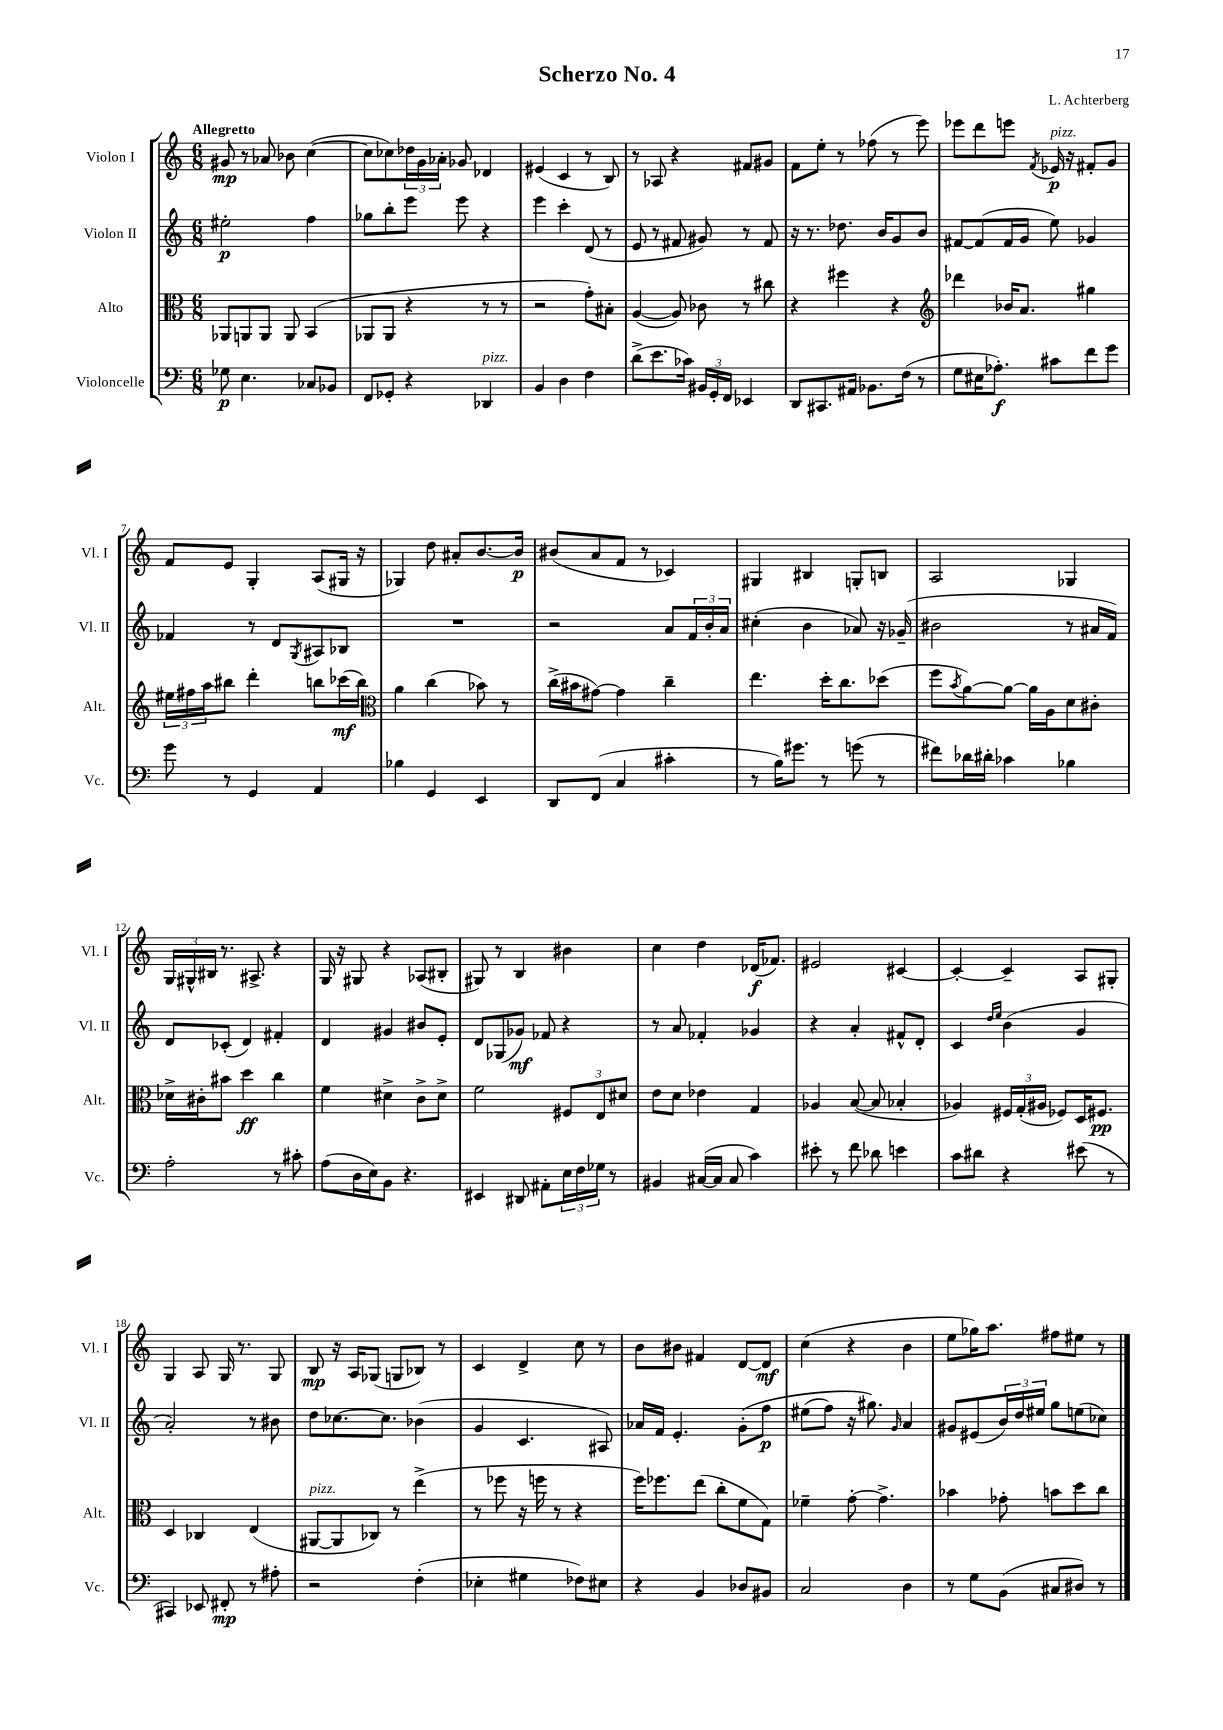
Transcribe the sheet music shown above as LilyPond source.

\header { title = "Scherzo No. 4" composer = "L. Achterberg" }
<<
\new StaffGroup <<
\new Staff = "s0" \with { instrumentName = "Violon I" shortInstrumentName = "Vl. I" } {
    \clef treble \key c \major \numericTimeSignature \time 6/8 \tempo "Allegretto"
    gis'8\mp r8 aes'8 bes'8 c''4~( |
    c''8 ces''8) \tuplet 3/2 { des''16 g'16 aes'16-. } ges'8 des'4 |
    eis'4( c'4 r8 b8) |
    r8 aes8 r4 fis'8 gis'8 |
    f'8 e''8-. r8 fes''8( r8 e'''8) |
    ees'''8 d'''8 e'''8 \acciaccatura { f'8 } ees'16\p^\markup { \italic "pizz." } r16 fis'8-. g'8 |
    f'8 e'8 g4-. a8( gis16 r16 |
    ges4) d''8 ais'8-. b'8.~ b'16\p |
    bis'8( a'8 f'8 r8 ces'4) |
    gis4 bis4 g8-. b8 |
    a2 ges4 |
    \tuplet 3/2 { g16 gis16-^ bis16 } r8. ais8.-> r4 |
    g16 r16 gis8 r4 aes8( bis8-. |
    gis8) r8 b4 bis'4 |
    c''4 d''4 des'16\f( fes'8.) |
    eis'2 cis'4~ |
    cis'4~-. cis'4-- a8 gis8-. |
    g4 a8 g16 r8. g8 |
    b8\mp r16 a16 ges8( g8 bes8) r8 |
    c'4 d'4-> c''8 r8 |
    b'8 bis'8 fis'4 d'8~ d'8\mf |
    c''4( r4 b'4 |
    e''8 ges''16) a''8. fis''8 eis''8 r8 \bar "|." |
}
\new Staff = "s1" \with { instrumentName = "Violon II" shortInstrumentName = "Vl. II" } {
    \clef treble \key c \major \numericTimeSignature \time 6/8
    eis''2-.\p f''4 |
    ges''8 b''8-. e'''8 e'''8 r4 |
    e'''4 c'''4-. d'8( r8 |
    e'8 r8 fis'8 gis'8) r8 fis'8 |
    r16 r8. des''8. b'16 g'8 b'8 |
    fis'8~ fis'8( fis'16 g'16 e''8) ges'4 |
    fes'4 r8 d'8 \acciaccatura { g8 } ais8 bes8 |
    R2. |
    r2 a'8 \tuplet 3/2 { f'16 b'16-. a'16 } |
    cis''4-.( b'4 aes'8) r16 ges'16--( |
    bis'2 r8 ais'16 f'16) |
    d'8 ces'8-.( d'4) fis'4-. |
    d'4 gis'4 bis'8 e'8-. |
    d'8 ges8( ges'8\mf) fes'8 r4 |
    r8 a'8 fes'4-. ges'4 |
    r4 a'4-. fis'8-^ d'8-. |
    c'4 \grace { d''16 e''16 } b'4( g'4 |
    a'2-.) r8 bis'8 |
    d''8 ces''8.~ ces''8. bes'4( |
    g'4 c'4. ais8) |
    aes'16 f'16 e'4.-. g'8-.\( f''8\p |
    eis''8( f''8) r16 gis''8.\) \grace { g'16 } a'4 |
    gis'8 eis'8( \tuplet 3/2 { b'16) d''16 eis''16 } g''8 e''8( ces''8) \bar "|." |
}
\new Staff = "s2" \with { instrumentName = "Alto" shortInstrumentName = "Alt." } {
    \clef alto \key c \major \numericTimeSignature \time 6/8
    aes,8 a,8 a,8 a,8 b,4( |
    aes,8 aes,8 r4 r8 r8 |
    r2 g'8-.) bis8-. |
    a4~( a8) ces'8 r8 cis''8 |
    r4 fis''4 r4 |
    \clef treble des'''4 bes'16 a'8. gis''4 |
    \tuplet 3/2 { eis''16 fis''16 a''16 } bis''8 d'''4-. b''8 ces'''16\mf( b''16) |
    \clef alto a'4 c''4( bes'8) r8 |
    c''16->( bis'16 gis'8~) gis'4 c''4-- |
    e''4. d''16-. c''8. des''8( |
    f''8 \acciaccatura { b'8 } a'8~) a'8~ a'16 a16 d'8 cis'8-. |
    des'16-> cis'16-. bis'8 d''4\ff c''4 |
    f'4 dis'4-> c'8-> dis'8-> |
    f'2 \tuplet 3/2 { fis8 e8 dis'8 } |
    e'8 d'8 ees'4 g4 |
    aes4 b8~( b8 bes4-. |
    aes4) \tuplet 3/2 { fis16 g16-.( ais16 } fes8) d16 fis8.\pp |
    d4 ces4 e4( |
    ais,8~^\markup { \italic "pizz." } ais,8 ces8) r8 e''4->( |
    r8 fes''8 r16 f''16 r8 r4 |
    f''16) fes''8. e''8( c''8-. f'8 g8) |
    fes'4-- g'8~-. g'4.-> |
    bes'4 ges'8-. b'8 d''8 c''8 \bar "|." |
}
\new Staff = "s3" \with { instrumentName = "Violoncelle" shortInstrumentName = "Vc." } {
    \clef bass \key c \major \numericTimeSignature \time 6/8
    ges8\p e4. ces8 bes,8 |
    f,8 ges,8-. r4 des,4^\markup { \italic "pizz." } |
    b,4 d4 f4 |
    d'8->( e'8. ces'16) \tuplet 3/2 { bis,16 g,16-. f,16 } ees,4 |
    d,8 cis,8. ais,16 bes,8. f16( r8 |
    g8 eis16 aes8.-.\f) cis'8 f'8 g'8 |
    g'8 r8 g,4 a,4 |
    bes4 g,4 e,4 |
    d,8 f,8( c4 cis'4-. |
    r8 b16) gis'8. r8 g'8( r8 |
    fis'8) des'16 dis'16-. ces'4 bes4 |
    a2-. r8 cis'8-. |
    a8( d16 e16) b,8 r4. |
    eis,4 dis,8 ais,8-. \tuplet 3/2 { e16 f16 ges16 } r8 |
    bis,4 cis16~( cis16 cis8 c'4) |
    eis'8-. r8 f'8 des'8 e'4 |
    c'8 dis'8 r4 eis'8( r8 |
    cis,4) ees,8 fis,8-.\mp r8 ais8-. |
    r2 f4-.( |
    ees4-. gis4 fes8) eis8 |
    r4 b,4 des8 bis,8 |
    c2 d4 |
    r8 g8 b,8( cis8 dis8) r8 \bar "|." |
}
>>
>>
